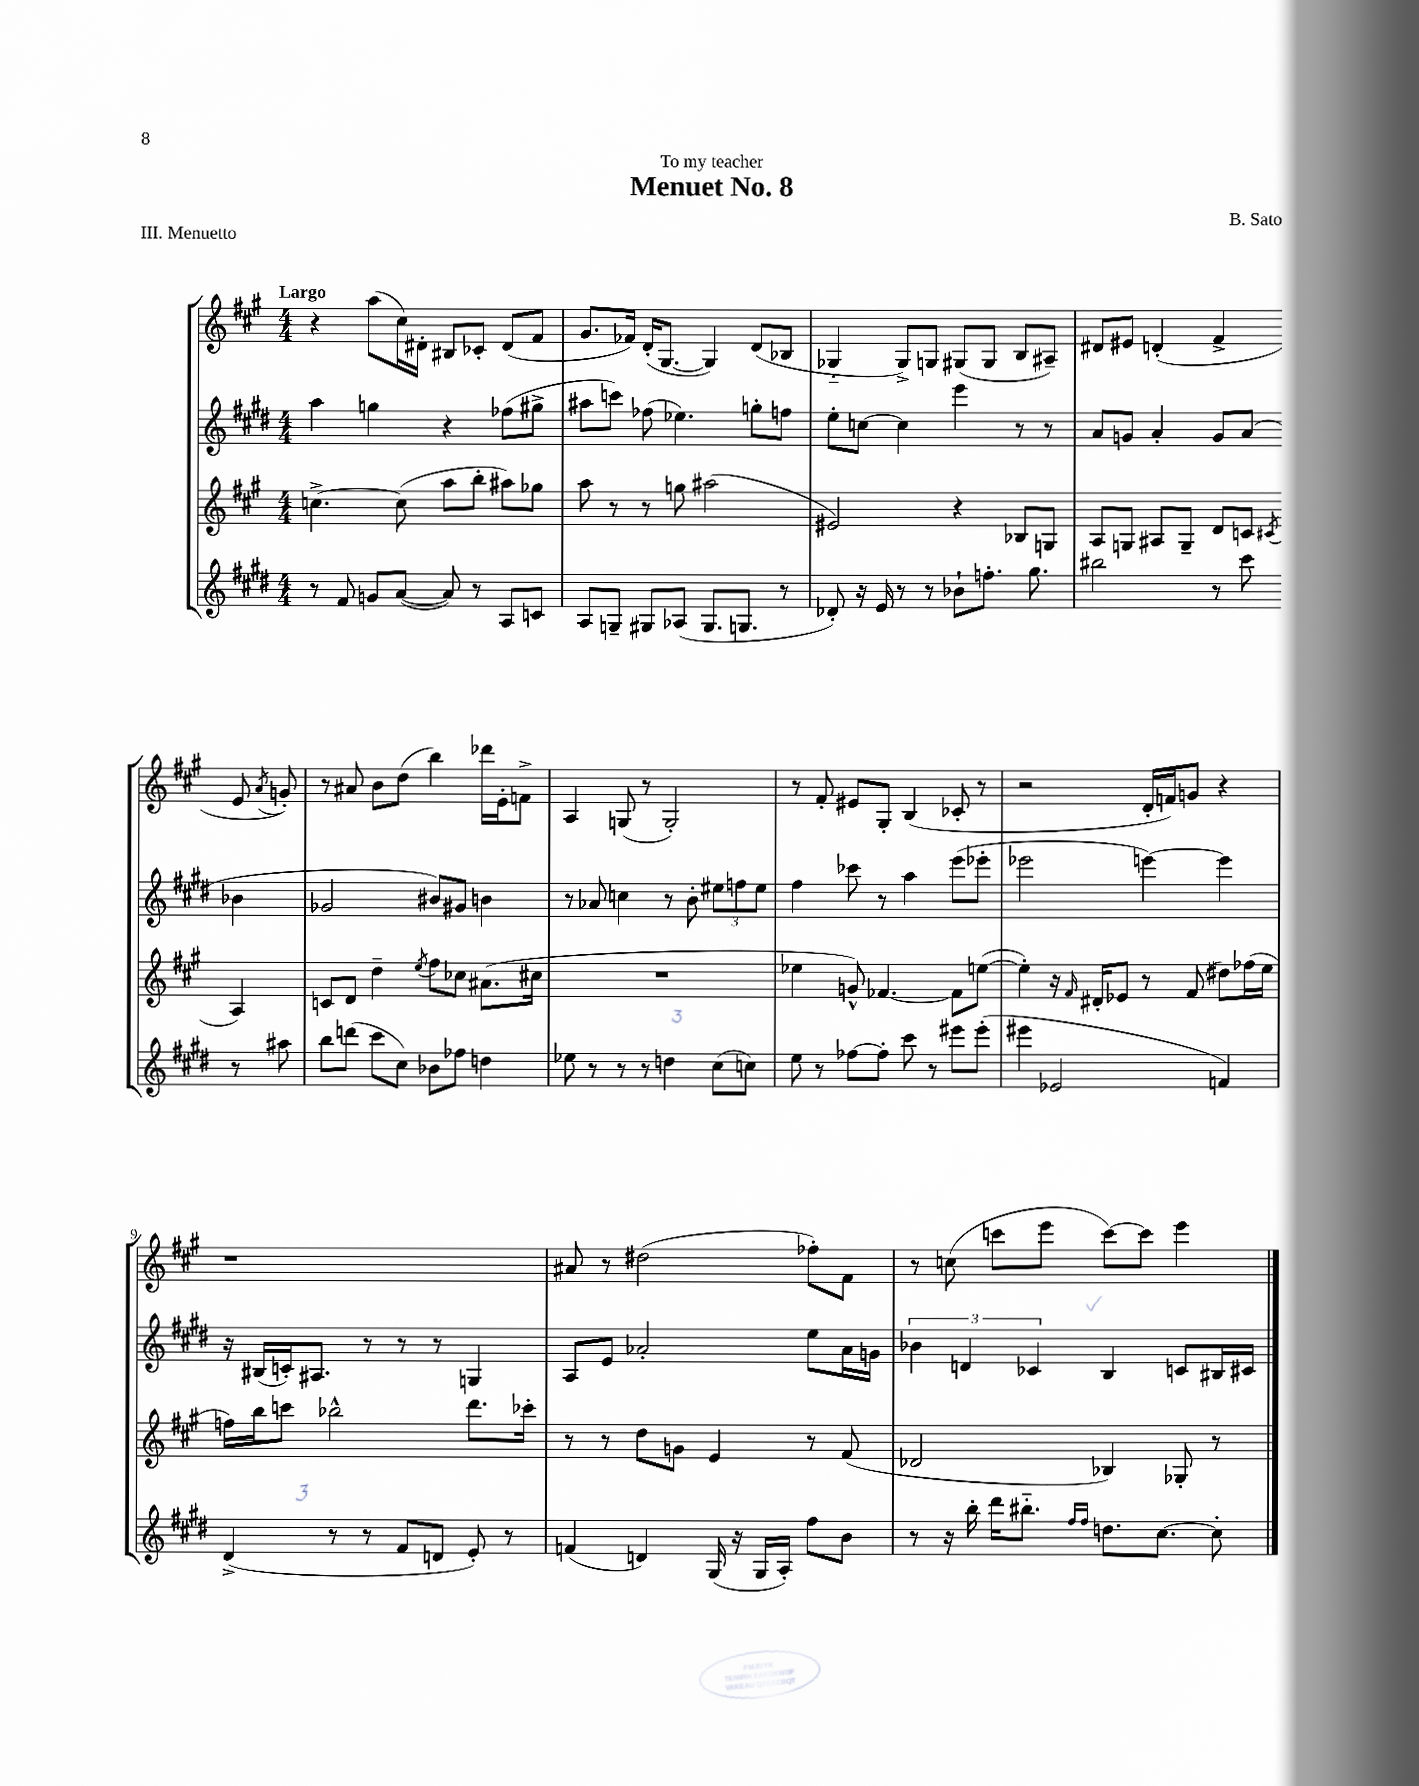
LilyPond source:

\header { title = "Menuet No. 8" composer = "B. Sato" dedication = "To my teacher" piece = "III. Menuetto" }
<<
\new StaffGroup <<
\new Staff = "s0" {
    \clef treble \key a \major \numericTimeSignature \time 4/4 \tempo "Largo"
    \autoBeamOff r4 a''8[( cis''16) dis'16]-. bis8[ ces'8]-. dis'8[( fis'8] |
    gis'8.[ fes'16]) d'16[-.( gis8.]~ gis4) d'8[( bes8] |
    ges4-_ ges8[->) g8] gis8[( gis8] b8[ ais8]--) |
    dis'8[ eis'8] d'4-.( fis'4-> eis'8 \acciaccatura { a'8 } g'8-.) |
    r8 ais'8 b'8[ d''8]( b''4) des'''16[ e'16-. f'8]-> |
    a4 g8( r8 g2-.) |
    r8 fis'8-. eis'8[ gis8]-. b4( ces'8-. r8 |
    r2 d'16[-. f'16) g'8] r4 |
    r1 |
    ais'8 r8 dis''2( fes''8[-.) fis'8] |
    r8 c''8( c'''8[ e'''8] c'''8[~) c'''8] e'''4 \bar "|." |
}
\new Staff = "s1" {
    \clef treble \key e \major \numericTimeSignature \time 4/4
    \autoBeamOff a''4 g''4 r4 fes''8[( gis''8]-> |
    ais''8[ c'''8]) fes''8( ees''4.) g''8[-. f''8] |
    e''8[-. c''8]~ c''4 e'''4 r8 r8 |
    a'8[ g'8] a'4-. g'8[ a'8]( bes'4 |
    ges'2 bis'8[) gis'8] b'4 |
    r8 aes'8 c''4 r8 b'8-. \tuplet 3/2 { eis''8[ f''8 eis''8] } |
    fis''4 ces'''8 r8 a''4 e'''8[( ees'''8]-. |
    ees'''2 e'''4~) e'''4 |
    r16 bis16[( c'16-.) ais8.] r8 r8 r8 g4 |
    a8[ e'8] aes'2-. e''8[ aes'16 g'16] |
    \tuplet 3/2 { bes'4 d'4 ces'4 } b4 c'8[ bis16 cis'16] \bar "|." |
}
\new Staff = "s2" {
    \clef treble \key a \major \numericTimeSignature \time 4/4
    \autoBeamOff c''4.~-> c''8( a''8[ b''8]-. ais''8[) ges''8] |
    a''8 r8 r8 g''8 ais''2( |
    eis'2) r4 bes8[ g8] |
    a8[ g8] ais8[ g8]-- d'8[ c'8] \acciaccatura { cis'8 } ais4 |
    c'8[ d'8] d''4-- \acciaccatura { e''8 } fis''8[ ces''8] ais'8.[( cis''16] |
    R1 |
    ees''4 g'8-^) fes'4.~ fes'8[ e''8]~( |
    e''4-.) r16 \grace { fis'16 } dis'16[-. ees'8] r8 fis'8( dis''8[) fes''16( e''16] |
    f''16[) b''16 c'''8] bes''2-^ d'''8.[ ces'''16]-. |
    r8 r8 d''8[ g'8] e'4 r8 fis'8( |
    des'2 bes4) ges8-. r8 \bar "|." |
}
\new Staff = "s3" {
    \clef treble \key e \major \numericTimeSignature \time 4/4
    \autoBeamOff r8 fis'8 g'8[ a'8]~( a'8) r8 a8[ c'8] |
    a8[ g8]-- gis8[ aes8]( gis8.[ g8.] r8 |
    des'8-.) r16 e'16 r8 r8 bes'8[-! f''8.]-. gis''8. |
    bis''2 r8 cis'''8 r8 ais''8 |
    b''8[ d'''8]( cis'''8[ cis''8]) bes'8[ fes''8] d''4 |
    ees''8 r8 r8 r8 d''4 cis''8[( c''8]) |
    e''8 r8 fes''8[~ fes''8]-. cis'''8 r8 eis'''8[ eis'''8]-.( |
    eis'''4 ees'2 f'4) |
    dis'4->( r8 r8 fis'8[ d'8] e'8-.) r8 |
    f'4( d'4) gis16( r16 gis16[ a16]-.) fis''8[ b'8] |
    r8 r16 b''16-. dis'''16[ bis''8.]-_ \grace { fis''16[ fis''16] } d''8.[ cis''8.]~ cis''8-. \bar "|." |
}
>>
>>
